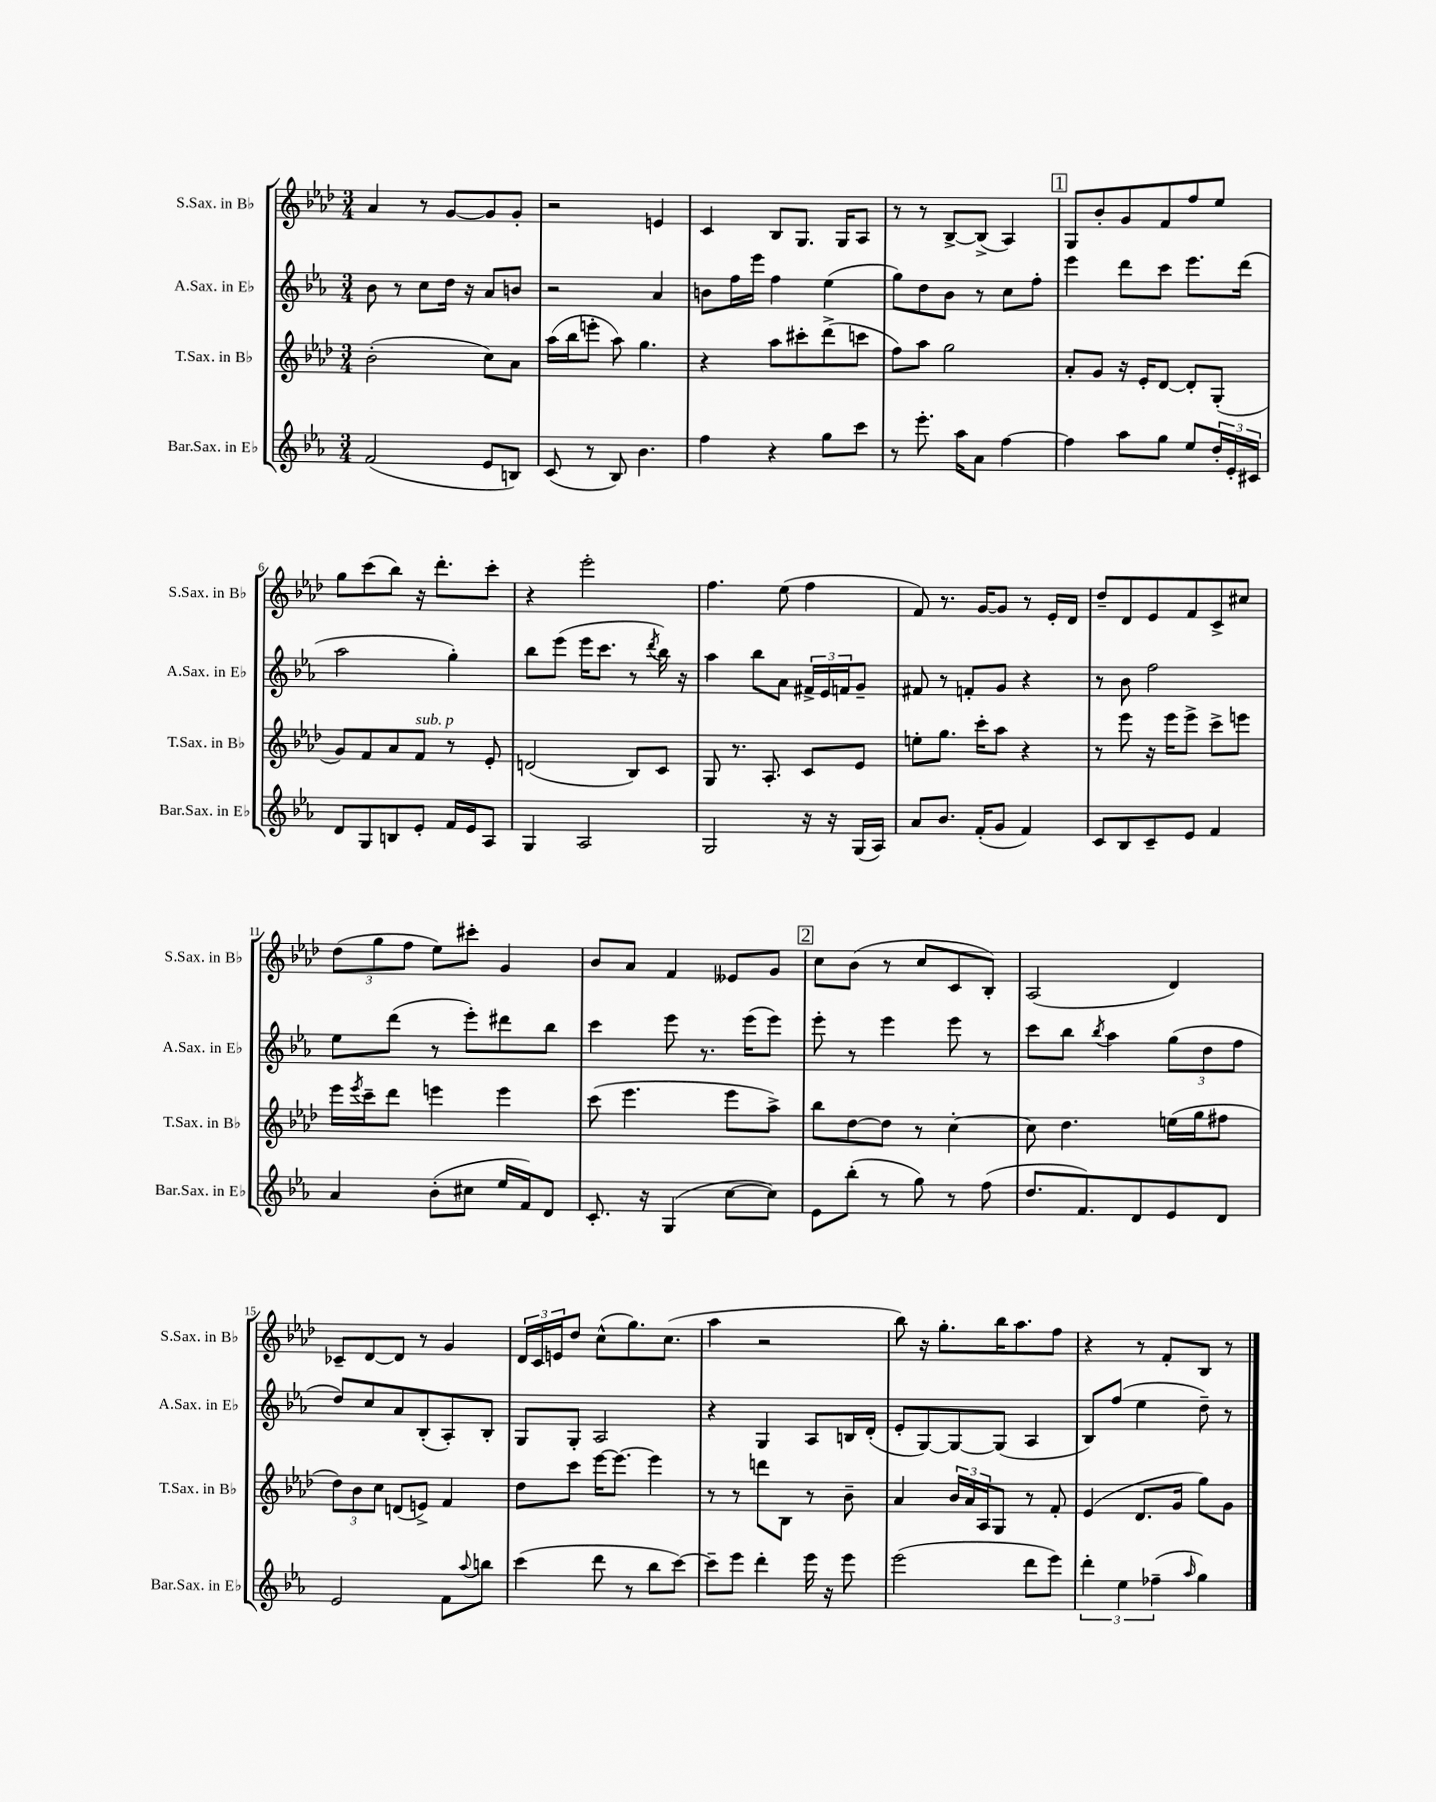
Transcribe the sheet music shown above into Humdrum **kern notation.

**kern	**kern	**kern	**kern
*staff4	*staff3	*staff2	*staff1
*clefG2	*clefG2	*clefG2	*clefG2
*k[b-e-a-]	*k[b-e-a-d-]	*k[b-e-a-]	*k[b-e-a-d-]
*M3/4	*M3/4	*M3/4	*M3/4
(2f	(2b-'	8b-	4a-
.	.	8r	.
.	.	8cc	8r
.	.	16dd	[8g
.	.	16r	.
8e-	8cc)	8a-	8g]
8B)	8a-	8b	8g'
=	=	=	=
(8c	(16aa-	2r	2r
.	16bb-	.	.
8r	8eee'	.	.
8B-)	8aa-)	.	.
4.b-	4.gg	.	.
.	.	4a-	4e
=	=	=	=
4ff	4r	8b	4c
.	.	16ff	.
.	.	16eee-	.
4r	8aa-	4ff	8B-
.	8ccc#'	.	8.G
8gg	(8ddd-^	(4ee-	.
.	.	.	16G
8ccc	8ccc	.	8A-
=	=	=	=
8r	8ff)	8gg)	8r
8.eee-'	8aa-	8dd	8r
.	2gg	8b-	[8B-^
16aa-	.	.	.
8a-	.	8r	(8B-^]
[4ff	.	8cc	4A-)
.	.	8ff'	.
=	=	=	=
4ff]	8a-'	4eee-	8G
.	8g	.	8b-'
8aa-	16r	8ddd	8g
.	16e-'	.	.
8gg	[8d-	8ccc	8f
8ee-	8d-']	8.eee-	8ff
24dd'	(8G'	.	8ee-
24e-'	.	.	.
.	.	(16ddd	.
24c#	.	.	.
=	=	=	=
8d	8g)	2aa-	8gg
8G	8f	.	(8ccc
8B	8a-	.	8bb-)
8e-'	8f	.	16r
.	.	.	8.ddd-'
16f	8r	4gg')	.
16e-	.	.	.
8A-	8e-'	.	8ccc'
=	=	=	=
4G	(2d	8bb-	4r
.	.	(8eee-	.
2A-	.	16eee-	2eee-'
.	.	8.ccc	.
.	8B-)	8r	.
.	.	8qddd	.
.	8c	16bb-)	.
.	.	16r	.
=	=	=	=
2G	8G	4aa-	4.ff
.	8.r	.	.
.	.	8bb-	.
.	8.A-'	.	.
.	.	8a-	(8ee-
16r	8c	24f#^	4ff
.	.	24e-	.
16r	.	.	.
.	.	24f	.
(16G	8e-	8g~	.
16A-)	.	.	.
=	=	=	=
8a-	8ee'	8f#	8f)
8.b-	8.gg	8r	8.r
.	.	8f'	.
(16f'	16ccc'	.	[16g
8g	8aa-	8g	8g]
4f)	4r	4r	8r
.	.	.	16e-'
.	.	.	16d-
=	=	=	=
8c	8r	8r	8dd-~
8B-	8eee-	8b-	8d-
8c~	16r	2ff	8e-
.	16eee-	.	.
8e-	8eee-^	.	8f
4f	8ccc^	.	8c^
.	8eee	.	8cc#
=	=	=	=
4a-	16eee-	8ee-	(12dd-
.	8qeee-	.	.
.	16ccc~	.	.
.	.	.	12gg
.	8ddd-	(8ddd	.
.	.	.	12ff
(8b-'	4eee	8r	8ee-)
8cc#	.	8eee-')	8ccc#'
16ee-	4eee	8ddd#	4g
16f)	.	.	.
8d	.	8bb-	.
=	=	=	=
8.c'	(8ccc	4ccc	8b-
.	4.eee-	.	8a-
16r	.	.	.
(4G	.	8eee-	4f
.	.	8.r	.
[8cc	8eee-	.	8e--
.	.	(16eee-	.
8cc])	8aa-^)	8eee-)	8g
=	=	=	=
8e-	8bb-	8eee-'	8cc
(8bb-'	[8dd-	8r	(8b-
8r	8dd-]	4eee-	8r
8gg)	8r	.	8cc
8r	[4cc'	8eee-	8c
(8ff	.	8r	8B-')
=	=	=	=
8.dd	8cc]	8ccc	(2A-
.	4.dd-	8bb-	.
8.f)	.	.	.
.	.	8qbb-	.
.	.	4aa-	.
8d	.	.	.
8e-	(16ee	(12gg	4d-)
.	16gg	.	.
.	.	12dd	.
8d	8ff#	.	.
.	.	12ff	.
=	=	=	=
2e-	12dd-)	8dd)	8c-~
.	12b-	.	.
.	.	8cc	[8d-
.	12cc	.	.
.	(8d	8a-	8d-]
.	8e^)	(8B-'	8r
8f	4f	8A-')	4g
8qqaa-	.	.	.
8bb	.	8B-'	.
=	=	=	=
(4ccc	8dd-	8G	24d-
.	.	.	24c
.	.	.	24e
.	8ccc	8G'	8dd-
8ddd	[16eee-	2A-	(8cc^^
.	8.eee-_	.	.
8r	.	.	8.gg)
8bb-	4eee-]	.	.
.	.	.	(8.cc
[8ccc)	.	.	.
=	=	=	=
8ccc~]	8r	4r	4aa-
8eee-	8r	.	.
4ddd'	8ddd	4G	2r
.	8B-	.	.
16eee-	8r	8A-	.
16r	.	.	.
8eee-	8b-~	16B	.
.	.	(16d'	.
=	=	=	=
(2eee-	4a-	8e-'	8bb-)
.	.	[8G)	16r
.	.	.	8.gg'
.	24b-	8G_	.
.	24a-	.	.
.	24A-	.	.
.	8G	(8G]	16bb-
.	.	.	8.aa-
8ddd	8r	4A-	.
8eee-)	8f'	.	8ff
=	=	=	=
6ddd'	(4e-	8B-)	4r
.	.	(8ff	.
6ee-	.	.	.
.	8.d-	4ee-	8r
(6ff-~	.	.	.
.	.	.	8f'
.	16g	.	.
16qqaa-	.	.	.
4gg)	8gg)	8dd~)	8B-
.	8g	8r	8r
==	==	==	==
*-	*-	*-	*-
